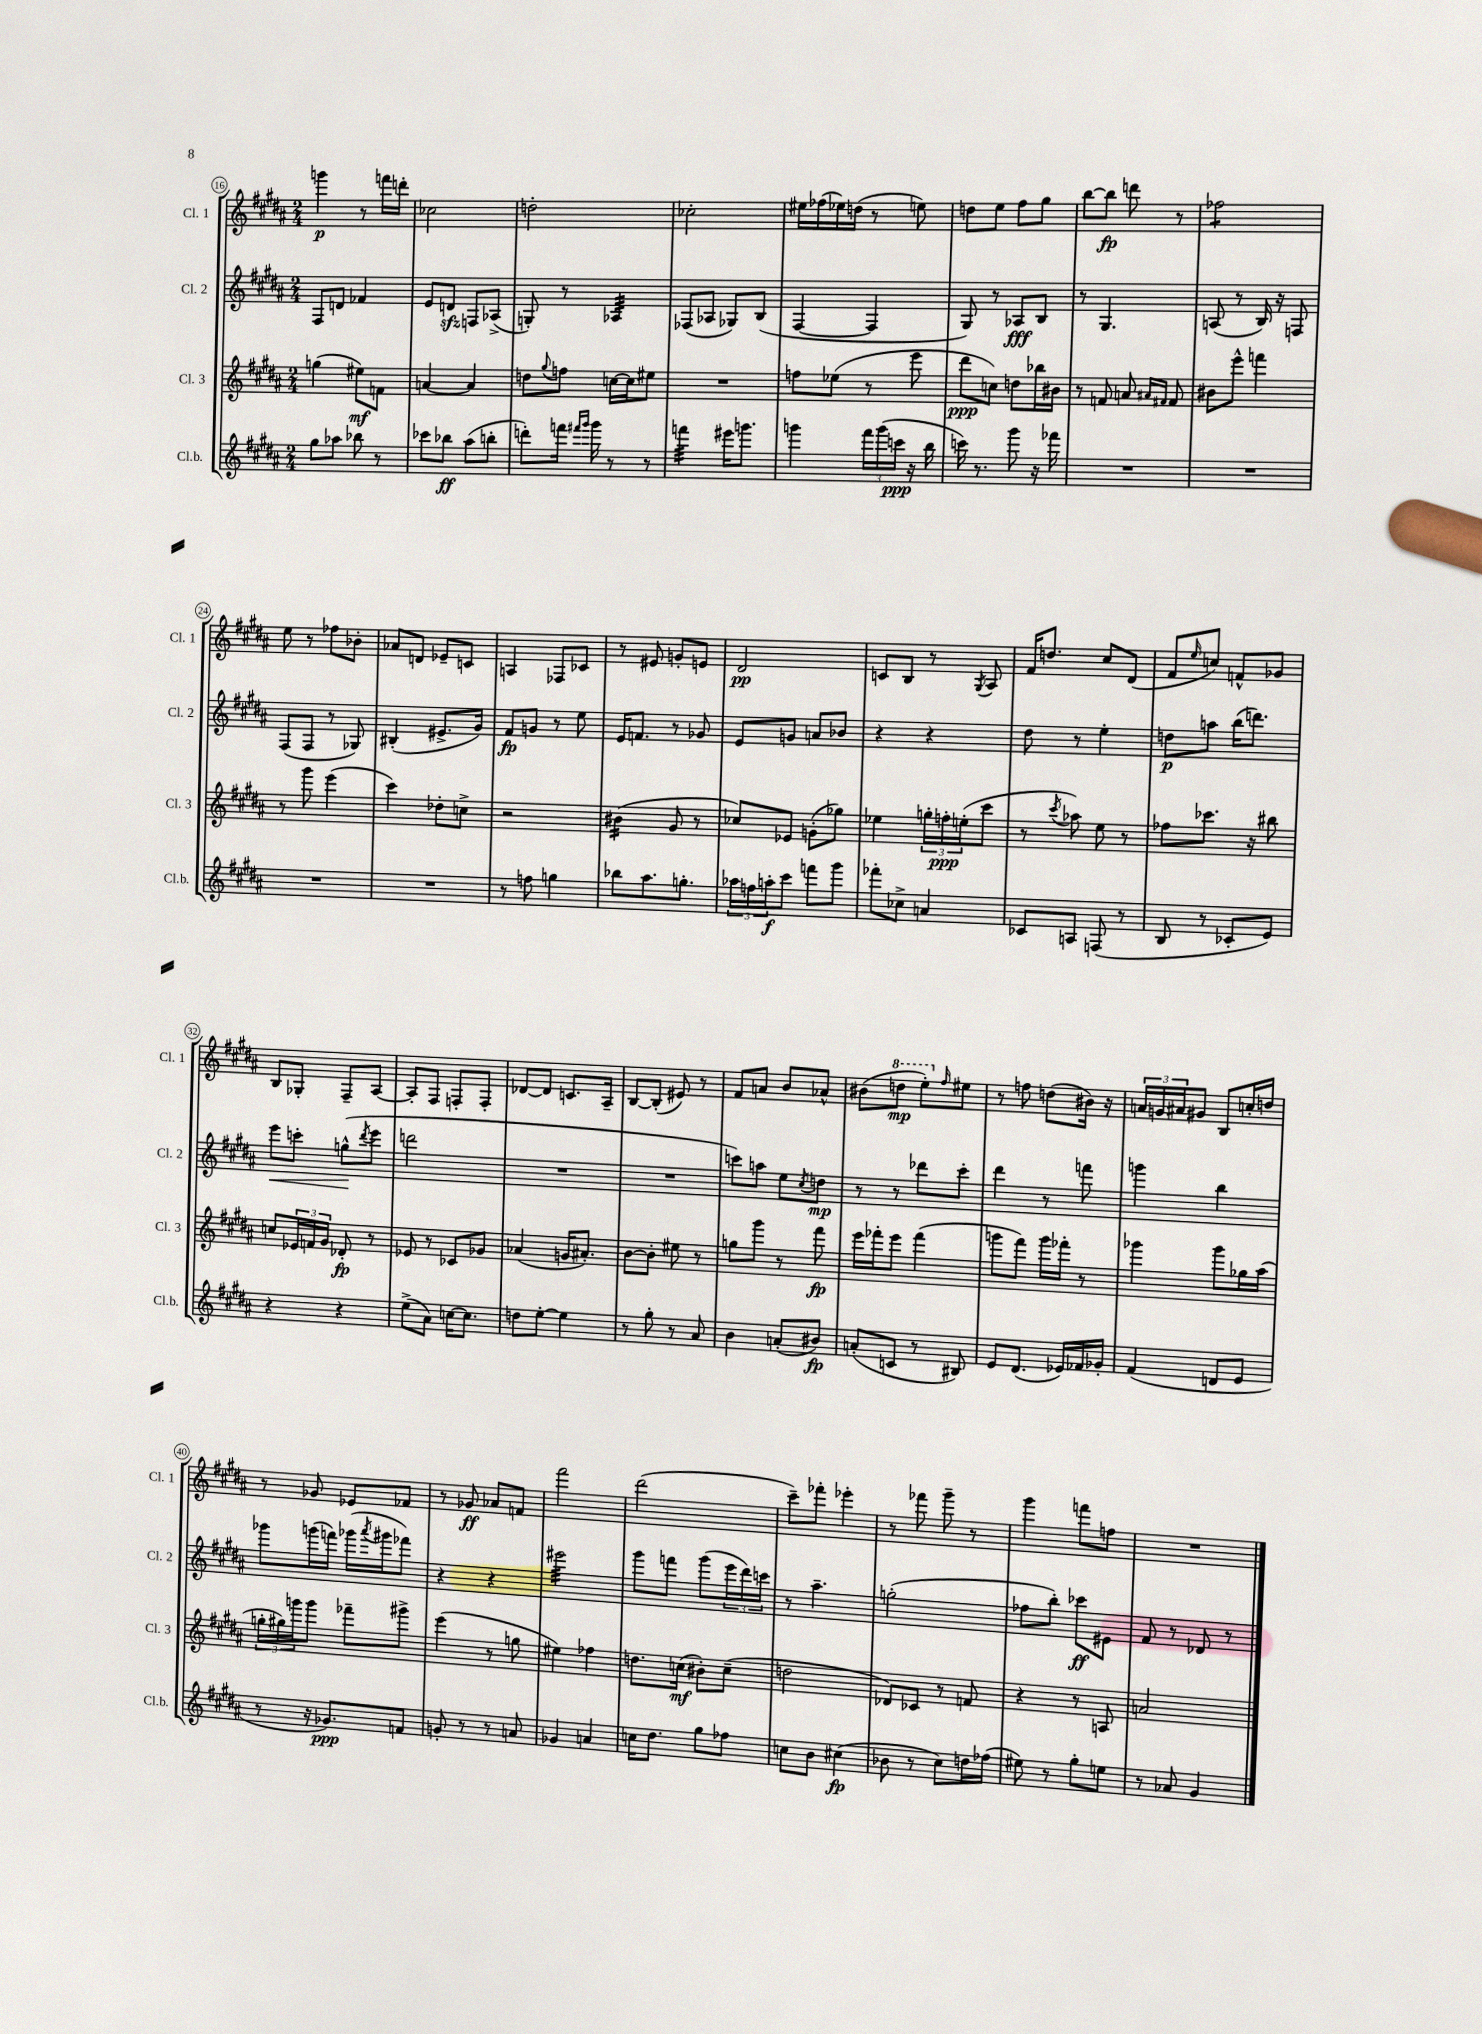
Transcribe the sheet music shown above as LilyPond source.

<<
\new StaffGroup <<
\new Staff = "s0" \with { instrumentName = "Cl. 1" shortInstrumentName = "Cl. 1" } {
    \clef treble \key b \major \numericTimeSignature \time 2/4
    g'''4\p r8 f'''16 d'''16-. |
    ces''2 |
    d''2-. |
    ces''2-. |
    eis''16 fes''16( ees''16) d''16( r8 e''8) |
    d''8 e''8 fis''8 gis''8 |
    b''8~ b''8\fp d'''8 r8 |
    fes''2:8 |
    e''8 r8 fes''8 bes'8-. |
    aes'8 d'8 ees'8-- c'8 |
    a4 fes8 ces'8 |
    r8 eis'8 g'8-. e'8 |
    dis'2\pp |
    c'8 b8 r8 \acciaccatura { gis8 } ais8 |
    fis'16 d''8. cis''8 dis'8( |
    fis'8 \grace { e''16 } c''8) f'8-^ ges'8 |
    b8 ges8-. fis8-- ais8~ |
    ais8-. fis8 f8-. f8-. |
    des'8~ des'8 c'8. ais16-- |
    b8~ b8-.( eis'8) r8 |
    fis'8 a'8 b'8 aes'8-^ |
    bis'8( \ottava #1 d'''8\mp e'''8-.) \ottava #0 \grace { fis''16 } eis''8 |
    r8 f''8 d''8( bis'16) r16 |
    \tuplet 3/2 { a'16 g'16 ais'16 } gis'8 b8 c''16-. d''16 |
    r8 ges'8 ees'8 fes'8 |
    r8 ges'8\ff aes'8 f'8 |
    fis'''2 |
    dis'''2( |
    cis'''8--) fes'''8-. ees'''4-. |
    r8 fes'''8 gis'''8-- r8 |
    gis'''4 f'''8 f''8 |
    R2 \bar "|." |
}
\new Staff = "s1" \with { instrumentName = "Cl. 2" shortInstrumentName = "Cl. 2" } {
    \clef treble \key b \major \numericTimeSignature \time 2/4
    fis8 d'8 fes'4 |
    e'8 d'8\sfz f8 aes8->( |
    g8-.) r8 aes4:32 |
    fes8( aes8 ges8) b8( |
    fis4~ fis4 |
    gis8) r8 aes8\fff b8 |
    r8 gis4. |
    a8( r8 b16) r16 f8 |
    fis8( fis8 r8 ges8) |
    bis4-.( eis'8.-> gis'16) |
    fis'8\fp g'8 r8 e''8 |
    e'16 f'8. r8 ges'8 |
    e'8 g'8 a'8 bes'8 |
    r4 r4 |
    dis''8 r8 e''4-. |
    d''8\p a''8 b''16( d'''8.) |
    e'''8\< c'''8-. g''8-^\!( \acciaccatura { dis'''8 } e'''8 |
    d'''2 |
    R2 |
    R2 |
    c'''8) a''8 e''8 \acciaccatura { cis''8 } d''8\mp |
    r8 r8 des'''8 cis'''8-. |
    dis'''4 r8 f'''8 |
    g'''4 b''4 |
    ges'''8 g'''16( f'''16) ges'''16( \acciaccatura { ais'''8 } gis'''16 fes'''8) |
    r4 r4 |
    eis'''2:32 |
    gis'''8 f'''8 gis'''8( \tuplet 3/2 { e'''16 dis'''16) c'''16 } |
    r8 ais''4.-- |
    g''2-.( |
    fes''8 b''8-.) ces'''8\ff eis'8 |
    fis'8 r8 des'8 r8 \bar "|." |
}
\new Staff = "s2" \with { instrumentName = "Cl. 3" shortInstrumentName = "Cl. 3" } {
    \clef treble \key b \major \numericTimeSignature \time 2/4
    g''4( eis''8\mf) f'8 |
    a'4~ a'4 |
    d''8 \appoggiatura { gis''8 } f''8 c''16~ c''16 eis''8 |
    R2 |
    f''8 ees''8( r8 e'''8 |
    dis'''8\ppp c''8) d''8 bes''16 bis'16 |
    r8 f'8 a'8 \grace { ais'16 fis'16 } fis'8 |
    bis'8 e'''8-^ f'''4 |
    r8 gis'''8 e'''4( |
    cis'''4) des''8-. c''8-> |
    r2 |
    bis'4:16( gis'8 r8 |
    ces''8) ees'8 g'8-.( ges''8) |
    ees''4 \tuplet 3/2 { g''16-. f''16-.\ppp e''16-.( } cis'''8 |
    r8 \acciaccatura { cis'''8 } aes''8) e''8 r8 |
    fes''8 ces'''8. r16 bis''8 |
    c''8 \tuplet 3/2 { ees'16 f'16 gis'16 } des'8-.\fp r8 |
    ees'8 r8 ces'8 ges'8 |
    aes'4( g'16 ais'8.-.) |
    b'8~ b'8-. eis''8 r8 |
    g''8 gis'''8 r8 fis'''8\fp |
    e'''16 fes'''16-. e'''8 fes'''4( |
    g'''8 fis'''8) g'''16 fes'''16-. r8 |
    ges'''4 ges'''8 ges''16 ais''16( |
    \tuplet 3/2 { g''16-. gis''16) g'''16 } g'''8 fes'''8-- gis'''8-> |
    e'''4( r8 g''8 |
    eis''4) fes''4 |
    d''8. c''16\mf( bis'8-.) c''8--( |
    d''2 |
    des'8) ces'8 r8 f'8 |
    r4 r8 a8 |
    a'2 \bar "|." |
}
\new Staff = "s3" \with { instrumentName = "Cl.b." shortInstrumentName = "Cl.b." } {
    \clef treble \key b \major \numericTimeSignature \time 2/4
    gis''8 aes''8 bes''8 r8 |
    ces'''8 bes''8\ff ais''8( b''8-. |
    d'''8-.) f'''16 \grace { fis'''16 gis'''16 } gis'''16 r8 r8 |
    f'''4:32 eis'''16 g'''8. |
    g'''4 \tuplet 3/2 { fis'''16 g'''16( c'''16\ppp } r16 b''16 |
    c'''16) r8. gis'''8 r16 fes'''16 |
    R2 |
    R2 |
    R2 |
    R2 |
    r8 f''8 g''4 |
    bes''8 ais''8. g''8.-. |
    \tuplet 3/2 { aes''16 f''16 a''16-.\f } cis'''8 f'''8 gis'''8 |
    fes'''8-. ces''8-> a'4 |
    ces'8 a8 f8( r8 |
    b8 r8 ces'8-. e'8) |
    r4 r4 |
    e''8->( ais'8) c''16~ c''8. |
    d''8 e''8~-. e''4 |
    r8 gis''8-. r8 ais'8 |
    b'4 a'8-.( bis'8\fp) |
    a'8-.( c'8 r8 bis8) |
    e'8 dis'8.( ees'16) fes'16 ges'16-. |
    fis'4( d'8 e'8 |
    r8 r16 ges'8.\ppp) f'8 |
    g'8-. r8 r8 a'8 |
    ges'4 a'4 |
    c''16 dis''8. gis''8 fes''8 |
    c''8 b'8 cis''4\fp( |
    bes'8 r8 cis''8) d''16 fes''16( |
    eis''8) r8 gis''8-. e''8 |
    r8 aes'8 gis'4 \bar "|." |
}
>>
>>
\layout { \context { \Score currentBarNumber = #16 \override BarNumber.stencil = #(make-stencil-circler 0.1 0.3 ly:text-interface::print) } }
